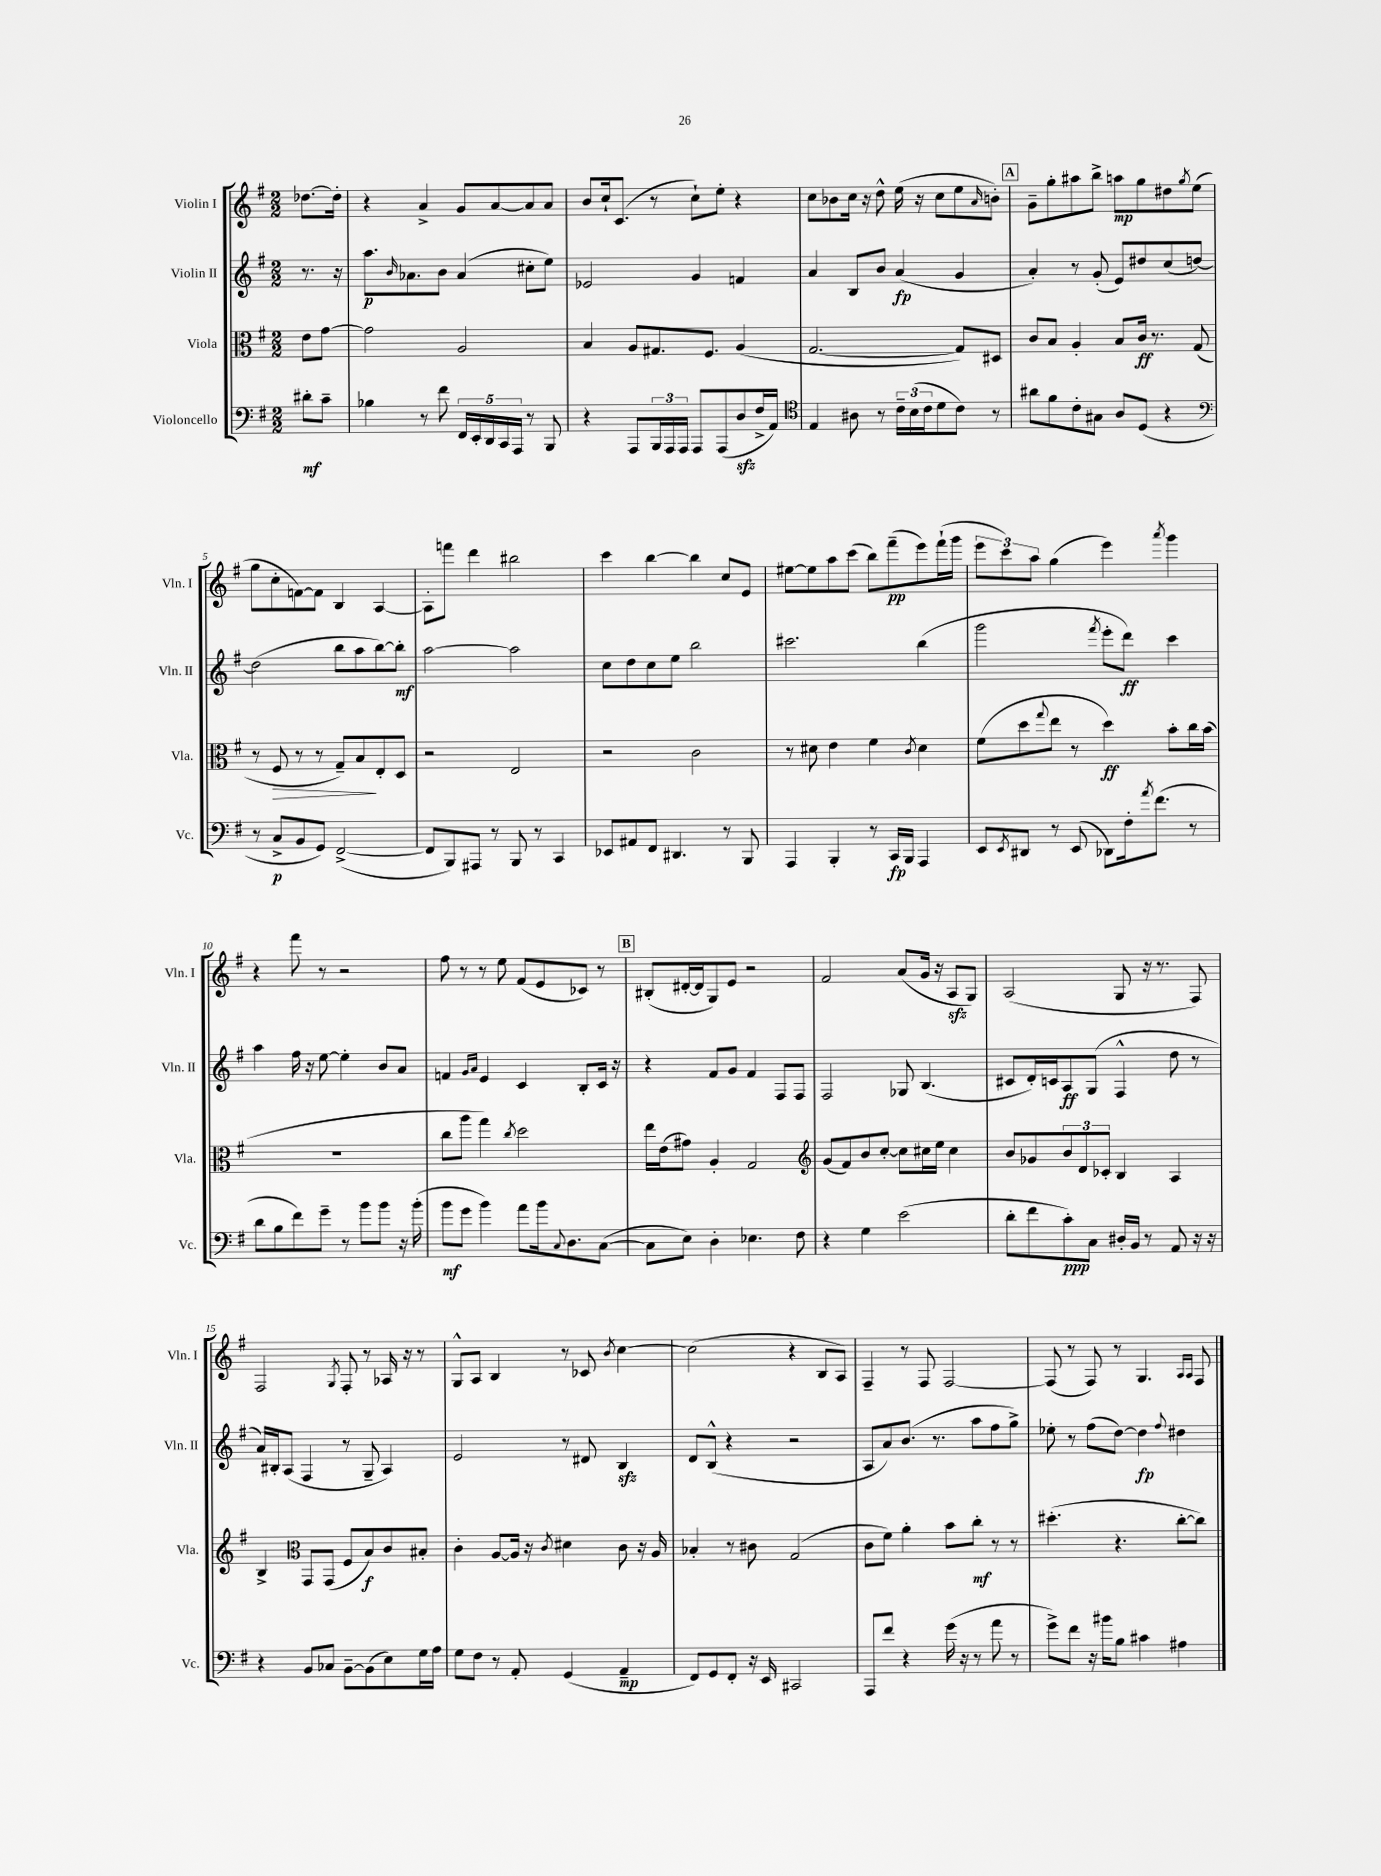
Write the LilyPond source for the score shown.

<<
\new StaffGroup <<
\new Staff = "s0" \with { instrumentName = "Violin I" shortInstrumentName = "Vln. I" } {
    \clef treble \key g \major \numericTimeSignature \time 2/2 \partial 4
    des''8.~ des''16-. |
    r4 a'4-> g'8 a'8~ a'8 a'8 |
    b'8 c''16-! c'8.( r8 c''8-!) e''8-. r4 |
    c''8 bes'8 c''16 r16 d''8-^ e''16( r16 c''8 e''8 \grace { a'16 } b'8-.) |
    \mark \markup { \box "A" } g'8-- g''8-. ais''8 b''8-> a''8\mp g''8 dis''8 \acciaccatura { g''8 } e''8( |
    g''8 c''8-. f'8~) f'8 b4 a4~ |
    a8-. f'''8 d'''4 bis''2 |
    c'''4 b''4~ b''4 c''8 e'8 |
    eis''8~ eis''8 a''8 c'''8( b''8) fis'''8--\pp( e'''8) fis'''16-!( g'''16 |
    \tuplet 3/2 { e'''8 c'''8) a''8 } g''4( e'''4) \acciaccatura { a'''8 } g'''4 |
    r4 fis'''8 r8 r2 |
    fis''8 r8 r8 e''8 fis'8( e'8 ces'8) r8 |
    \mark \markup { \box "B" } bis8-.( dis'16~-. dis'16 g8) e'8 r2 |
    fis'2 a'8( g'16 r16 a8\sfz g8) |
    a2( g8 r16 r8. fis8) |
    fis2 \acciaccatura { g8 } fis8-. r8 aes16 r16 r8 |
    g8-^ a8 b4 r8 ces'8 \acciaccatura { b'8 } c''4~ |
    c''2( r4 b8 a8) |
    fis4-- r8 fis8 fis2~ |
    fis8( r8 fis8) r8 g4. \grace { a16 a16 } fis8 \bar "|." |
}
\new Staff = "s1" \with { instrumentName = "Violin II" shortInstrumentName = "Vln. II" } {
    \clef treble \key g \major \numericTimeSignature \time 2/2 \partial 4
    r8. r16 |
    a''8.\p \grace { b'16 } aes'8. b'8 aes'4( cis''8-. e''8) |
    ees'2 g'4 f'4 |
    a'4 b8 b'8 a'4\fp( g'4 |
    \mark \markup { \box "A" } a'4-.) r8 g'8-.( e'8) dis''8 c''8( d''8~) |
    d''2( b''8 a''8 b''8~) b''8-.\mf |
    a''2~ a''2 |
    c''8 d''8 c''8 e''8 b''2 |
    cis'''2. b''4( |
    g'''2 \acciaccatura { fis'''8 } e'''8-. d'''8\ff) c'''4 |
    a''4 fis''16 r16 e''8~ e''4-. b'8 a'8 |
    f'4 \grace { g'16 a'16 } e'4 c'4 b8-. c'16 r16 |
    \mark \markup { \box "B" } r4 fis'8 g'8 fis'4 fis8 fis8 |
    fis2 ges8 b4.( |
    cis'8 d'16-.) c'16 a8\ff g8( fis4-^ d''8 r8 |
    a'16) bis16-. a8( fis4 r8 g8-- a4) |
    e'2 r8 dis'8 b4\sfz |
    d'8 b8-^( r4 r2 |
    a8 a'8) b'8.( r8. a''8 fis''8 g''8->) |
    ees''8-. r8 fis''8( d''8~) d''4\fp \appoggiatura { fis''8 } dis''4 \bar "|." |
}
\new Staff = "s2" \with { instrumentName = "Viola" shortInstrumentName = "Vla." } {
    \clef alto \key g \major \numericTimeSignature \time 2/2 \partial 4
    e'8 g'8~ |
    g'2 a2 |
    b4 a8 gis8. fis8. a4( |
    g2.~ g8) dis8 |
    \mark \markup { \box "A" } c'8 b8 a4-. b8 c'16\ff r8. g8( |
    r8 fis8\> r8 r8 g8--) b8\! e8-. d8 |
    r2 e2 |
    r2 c'2 |
    r8 dis'8 e'4 fis'4 \acciaccatura { c'8 } dis'4 |
    fis'8( d''8 \appoggiatura { g''8 } e''8 r8 d''4\ff) b'8-. c''16 b'16( |
    R1 |
    c''8 a''8 g''4) \acciaccatura { c''8 } d''2 |
    \mark \markup { \box "B" } e''16 e'16( gis'8) a4-. g2 |
    \clef treble g'8( fis'8) b'8 c''8~-. c''8 cis''16 e''16 cis''4 |
    b'8 ges'8 \tuplet 3/2 { b'8 d'8 ces'8-. } b4 a4 |
    b4-> \clef alto g,8 g,8( fis8 b8\f) c'8 bis8-. |
    c'4-. a8~ a16 r16 \acciaccatura { c'8 } dis'4 c'8 r16 a16 |
    bes4-. r8 cis'8 g2( |
    c'8 fis'8) a'4-. b'8 c''8-.\mf r8 r8 |
    dis''4.-.( r4. c''8~-. c''8) \bar "|." |
}
\new Staff = "s3" \with { instrumentName = "Violoncello" shortInstrumentName = "Vc." } {
    \clef bass \key g \major \numericTimeSignature \time 2/2 \partial 4
    dis'8-.\mf c'8-- |
    bes4 r8 fis'8 \tuplet 5/4 { fis,16 e,16-. d,16 c,16 a,,16 } r8 b,,8 |
    r4 a,,8 \tuplet 3/2 { b,,16 a,,16 a,,16 } a,,8 a,,8( d8\sfz fis16-> a,16) |
    \clef tenor e4 ais8 r8 \tuplet 3/2 { c'16-- b16( c'16 } d'8 c'8) r8 |
    \mark \markup { \box "A" } ais'8 fis'8 c'8-. gis8 a8 d8( r4 |
    \clef bass r8 c8->\p b,8 g,8) fis,2~->( |
    fis,8 b,,8) ais,,8 r8 b,,8 r8 c,4 |
    ees,8 ais,8 fis,8 dis,4. r8 b,,8 |
    a,,4 b,,4-. r8 c,16\fp b,,16 a,,4 |
    e,8 \acciaccatura { e,8 } dis,8 r8 e,8( des,8) fis16-. \acciaccatura { a'8 } fis'8.( r8 |
    d'8 b8 fis'8) g'8-- r8 b'8 b'8 r16 b'16-.( |
    b'8\mf g'8 b'4) a'8 b'16 \appoggiatura { c8 } d8. c8~( |
    \mark \markup { \box "B" } c8 e8) d4-. ees4. fis8 |
    r4 g4 e'2( |
    d'8-. fis'8 c'8-.\ppp) c8 dis16-. b,16 r8 a,8 r16 r16 |
    r4 b,8 ces8 b,8~-- b,8( e8) g16 a16 |
    g8 fis8 r8 a,8-. g,4( a,4--\mp |
    fis,8) g,8 fis,8-. r16 e,16 cis,2 |
    a,,8 fis'8 r4 g'16( r16 r8 a'8 r8 |
    g'8->) fis'8 r16 bis'16 b8 cis'4 ais4 \bar "|." |
}
>>
>>
